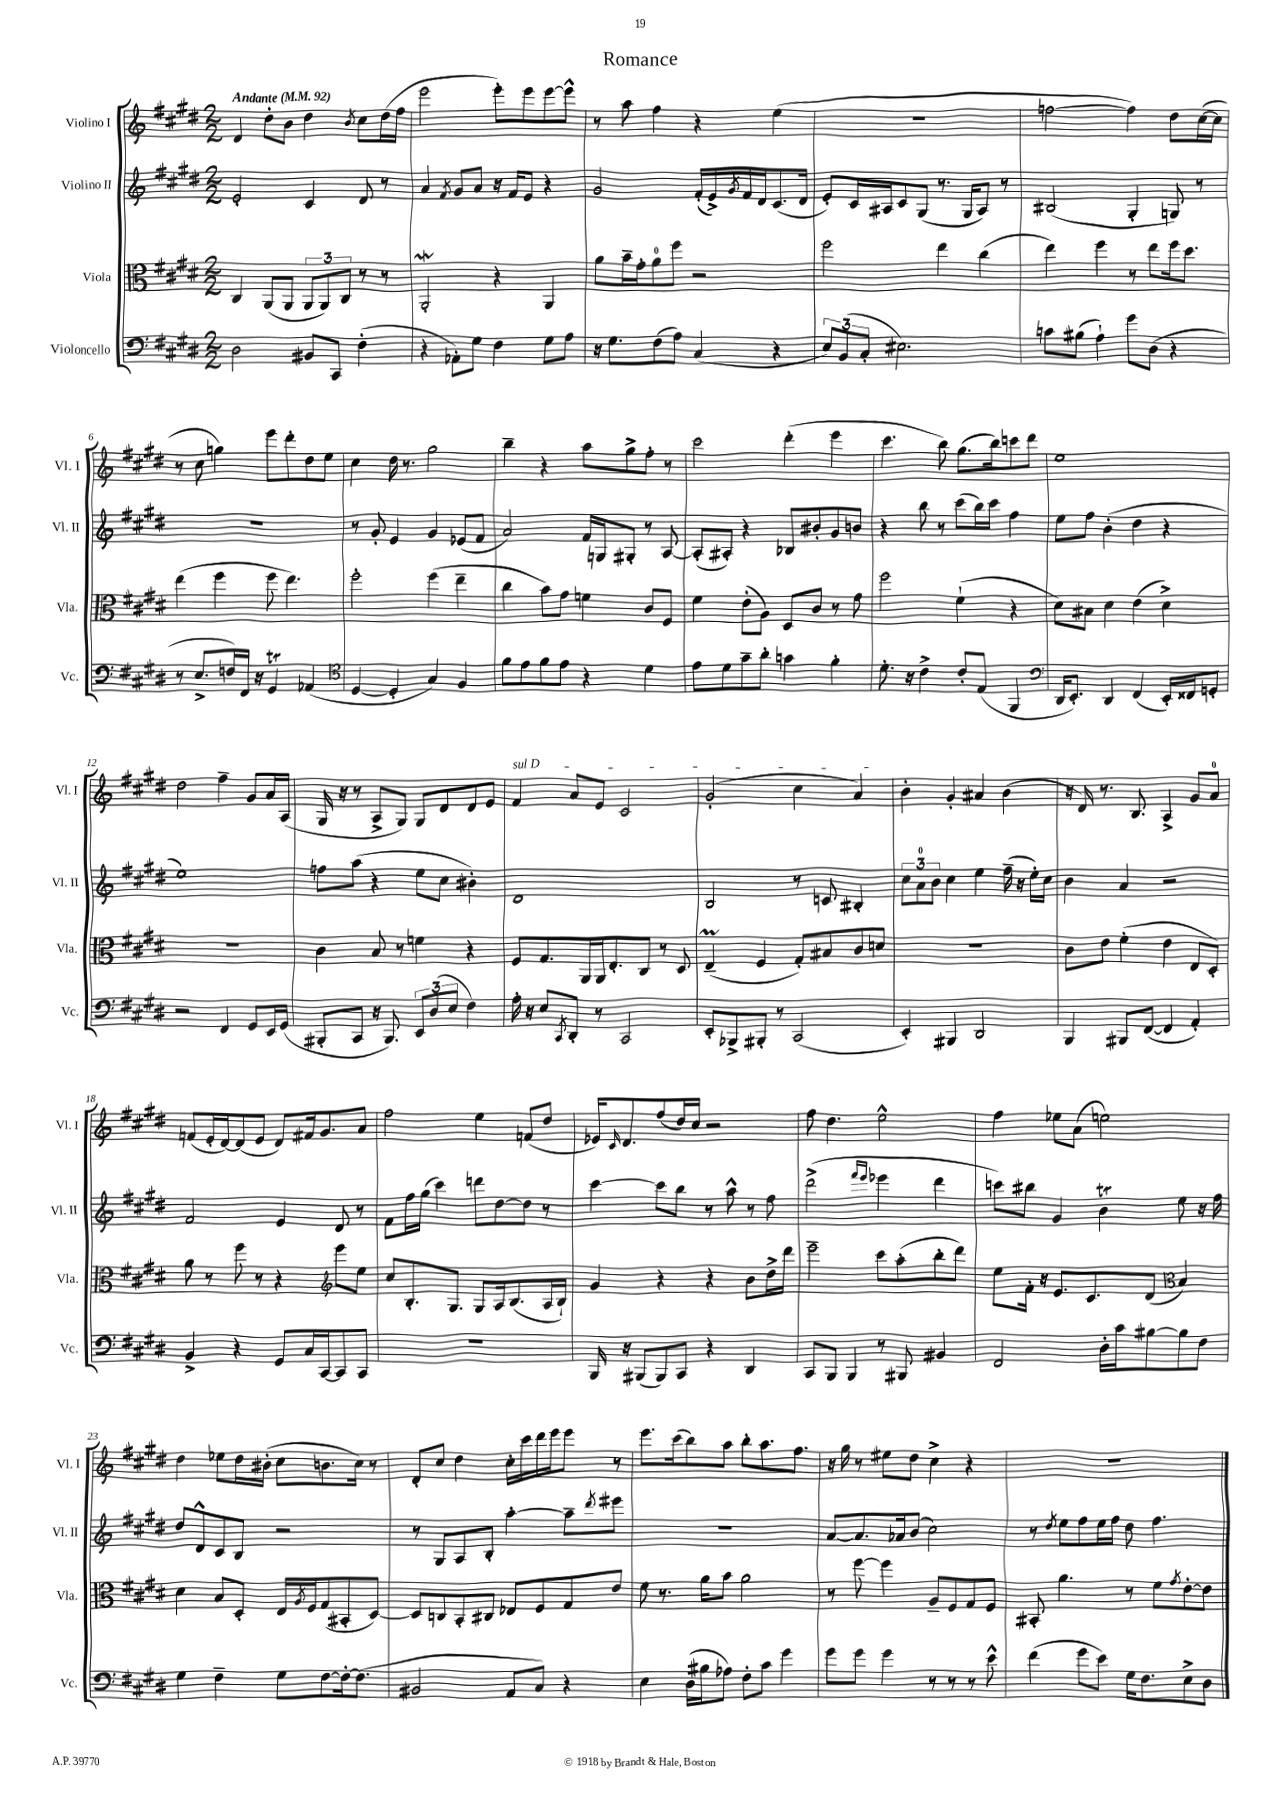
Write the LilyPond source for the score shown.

\header { title = "Romance" }
<<
\new StaffGroup <<
\new Staff = "s0" \with { instrumentName = "Violino I" shortInstrumentName = "Vl. I" } {
    \clef treble \key e \major \numericTimeSignature \time 2/2 \tempo "Andante" 4 = 92
    dis'4 dis''8-. b'8 dis''4 \acciaccatura { b'8 } cis''8 dis''16( fis''16 |
    e'''2 e'''8-.) e'''8 e'''8~ e'''8-^ |
    r8 a''8 fis''4 r4 e''4( |
    R1 |
    f''2~ f''4) dis''8 cis''16~( cis''16 |
    r8 cis''8 g''4) e'''8 dis'''8-. dis''8 e''8 |
    cis''4 dis''16 r8. gis''2 |
    b''4-- r4 a''8 gis''8-> fis''8-. r8 |
    cis'''2 dis'''4-.( e'''4 |
    cis'''4. b''8) gis''8.( b''16) c'''8 dis'''8 |
    e''1 |
    dis''2 fis''4-- gis'8 a'16 a16( |
    gis16 r16 r8 a8-> gis8) gis8 dis'8 dis'8 e'8 |
    \once \override TextSpanner.bound-details.left.text = \markup { \italic "sul D" } fis'4\startTextSpan a'8 e'8 cis'2 |
    gis'2-.( cis''4 a'4\stopTextSpan) |
    b'4-. gis'4-. ais'4 b'4( |
    r16 dis'16) r8. b8. a4-> gis'8 a'8-0 |
    f'8( e'16-. dis'16~) dis'8( e'8 dis'8) fis'16 gis'8. a'8 |
    fis''2 e''4 f'8( dis''8 |
    ees'16) \grace { cis'16 } dis'8. fis''8( dis''16) cis''16 r2 |
    fis''8 dis''4. e''2-^ |
    fis''4 ees''8 a'8( e''2) |
    dis''4 ees''8 dis''16 bis'16-.( cis''8 b'8. cis''16) r8 |
    dis'8-. cis''8 dis''4 cis''16-. cis'''16 dis'''16 e'''16 e'''8 r8 |
    e'''8. cis'''16( b''8) a''8 b''8-. a''8. fis''8. |
    r16 gis''16 r8 eis''8 dis''8 cis''4-> r4 |
    r1 \bar "|." |
}
\new Staff = "s1" \with { instrumentName = "Violino II" shortInstrumentName = "Vl. II" } {
    \clef treble \key e \major \numericTimeSignature \time 2/2
    e'2-. cis'4 dis'8 r8 |
    a'4 \acciaccatura { fis'8 } gis'8 a'8 r16 fis'16 e'8 r4 |
    gis'2 fis'16-.( e'16->) \acciaccatura { gis'8 } fis'16 dis'16 cis'8.( dis'16 |
    e'8-.) cis'16 ais16 cis'8 gis8( r8. gis16 ais8) r8 |
    bis2( gis4-. g8) r8 |
    r1 |
    r8 gis'8-. e'4 gis'4 ees'8( fis'8 |
    a'2) fis'16 g16 gis8-. r8 a8~ |
    a8-.( ais8-.) r4 bes8 bis'8-. gis'8 b'8 |
    r4 b''8 r8 cis'''8( b''16) cis'''16 fis''4 |
    e''8 fis''8 b'4-.( dis''4 r4 |
    e''1) |
    f''8 a''8( r4 e''8 cis''8 bis'4-.) |
    dis'1 |
    b2 r8 c'8 bis4-. |
    \tuplet 3/2 { cis''8 a'8-0 b'8 } cis''4 e''4 fis''16--( r16 e''16-.) cis''16 |
    b'4 a'4 r2 |
    fis'2 e'4 dis'8 r8 |
    fis'8 fis''16 gis''16( cis'''4) d'''8 dis''8~ dis''8 r8 |
    cis'''4~ cis'''8 b''8 r8 a''8-^ r8 fis''8 |
    dis'''2->( \grace { fis'''16 e'''16 } ees'''4 dis'''4 |
    c'''8) bis''8 gis'4 b'4\trill e''8 r16 fis''16 |
    dis''8 dis'8-^ cis'8 b8 r2 |
    r8 gis8 a8 b8-. a''4~-. a''8-- \acciaccatura { dis'''8 } eis'''8 |
    R1 |
    a'8~ a'8. aes'16 b'8( cis''2) |
    r8 \acciaccatura { dis''8 } e''8 fis''8 e''16 fis''16 dis''8 fis''4. \bar "|." |
}
\new Staff = "s2" \with { instrumentName = "Viola" shortInstrumentName = "Vla." } {
    \clef alto \key e \major \numericTimeSignature \time 2/2
    cis4 a,8( a,8 \tuplet 3/2 { a,8 a,8) cis8 } r8 r8 |
    a,2-.\mordent r4 a,4 |
    a'8 b'16-- gis'16-. a'8-0 fis''8 r2 |
    fis''2 e''4 cis''4( |
    e''4) fis''4 r8 e''8 fis''16 dis''8. |
    e''4( fis''4 fis''8 e''4.) |
    fis''2-. fis''4( e''4-- |
    cis''4 b'8) gis'8 f'4 cis'8 fis8 |
    fis'4 e'8-.( a8) dis8 cis'8 r8 gis'8 |
    fis''2 fis'4-!( r4 |
    dis'8) bis8 dis'4 e'4( dis'4->) |
    r1 |
    cis'4 b8 r8 f'4 r4 |
    fis8 gis8. a,16 a,16 e8.-. cis8 r8 dis8 |
    e4--\prall( fis4 gis8-.) bis8 cis'8 d'8 |
    R1 |
    cis'8 e'8 fis'4-.( e'4 e8 dis8-.) |
    a'8 r8 fis''8 r8 r4 \clef treble e'''8 e''8 |
    cis''8 b8.-. gis8. gis8 a16 b8.( a16 b16-!) |
    gis'4 r4 r4 b'8 dis''16-> dis'''16 |
    e'''2-- cis'''8 a''8-.( b''8-. dis'''8) |
    e''8 fis'16-. r16 e'8. cis'8. dis'8( \clef alto b4) |
    dis'4 b8 dis8-. e16 \acciaccatura { a8 } fis16 gis8( bis,8-. dis8~) |
    dis8 c8 b,8-. cis8 ees8 fis8 gis8 e'8 |
    fis'8 r8. a'16 b'8 a'2 |
    r8 fis''8~ fis''4 a8-- fis8 gis8 fis8 |
    bis,8-. a'4. r8 fis'8 \acciaccatura { gis'8 } e'8~-. e'8 \bar "|." |
}
\new Staff = "s3" \with { instrumentName = "Violoncello" shortInstrumentName = "Vc." } {
    \clef bass \key e \major \numericTimeSignature \time 2/2
    dis2 bis,8 cis,8 fis4-.( |
    r4 aes,8-.) gis8 fis4 gis8 a8 |
    r16 gis8. fis8( a8) cis4( r4 |
    \tuplet 3/2 { e8) b,8( cis8-. } eis2.) |
    c'8 bis8( a4-!) gis'8 dis8( r4 |
    r8 e8.-> f16) fis,16 r16 gis,4\trill aes,4( |
    \clef tenor dis4~ dis4-. gis4) fis4 |
    fis'8 e'8 fis'8 e'8 r4 dis'4 |
    e'8 dis'8 gis'8-- a'8-. g'4 fis'4-. |
    dis'8.-. r16 cis'4-> cis'8-. e8( fis,4 |
    \clef bass dis,16 e,8.-.) dis,4 fis,4( e,16-.) fisis,16 g,8-. |
    r2 fis,4 gis,8 e,16 gis,16( |
    bis,,8-. cis,8 r16 bis,,8.) \tuplet 3/2 { e,8 dis8( e8 } fis4) |
    a16-. r16 e8 \acciaccatura { cis,8 } dis,8-. r8 cis,2 |
    e,8-. bes,,8-> bis,,8-. r8 cis,2( |
    e,4-.) bis,,4 dis,2 |
    b,,4 bis,,8 fis,8~( fis,4 a,4-.) |
    b,4-> r4 gis,8 cis16 cis,16~ cis,8 cis,8 |
    r1 |
    b,,16 r16 bis,,8( bis,,8) cis,8 r4 dis,4 |
    cis,8 b,,8 b,,4 r8 bis,,8 bis,4 |
    fis,2 dis16-. cis'16 bis8~ bis8 fis8 |
    gis4 fis4-- gis8 fis8~ fis16~-. fis8.( |
    bis,2 a,8 cis8) r4 |
    e4 dis16( bis16 aes8) fis8-. cis'8 gis'4 |
    gis'8 gis'8 gis'4 r8 r8 r8 e'8-^ |
    fis'4( gis'8 e'8) gis16 fis8. e8-> dis8 \bar "|." |
}
>>
>>
